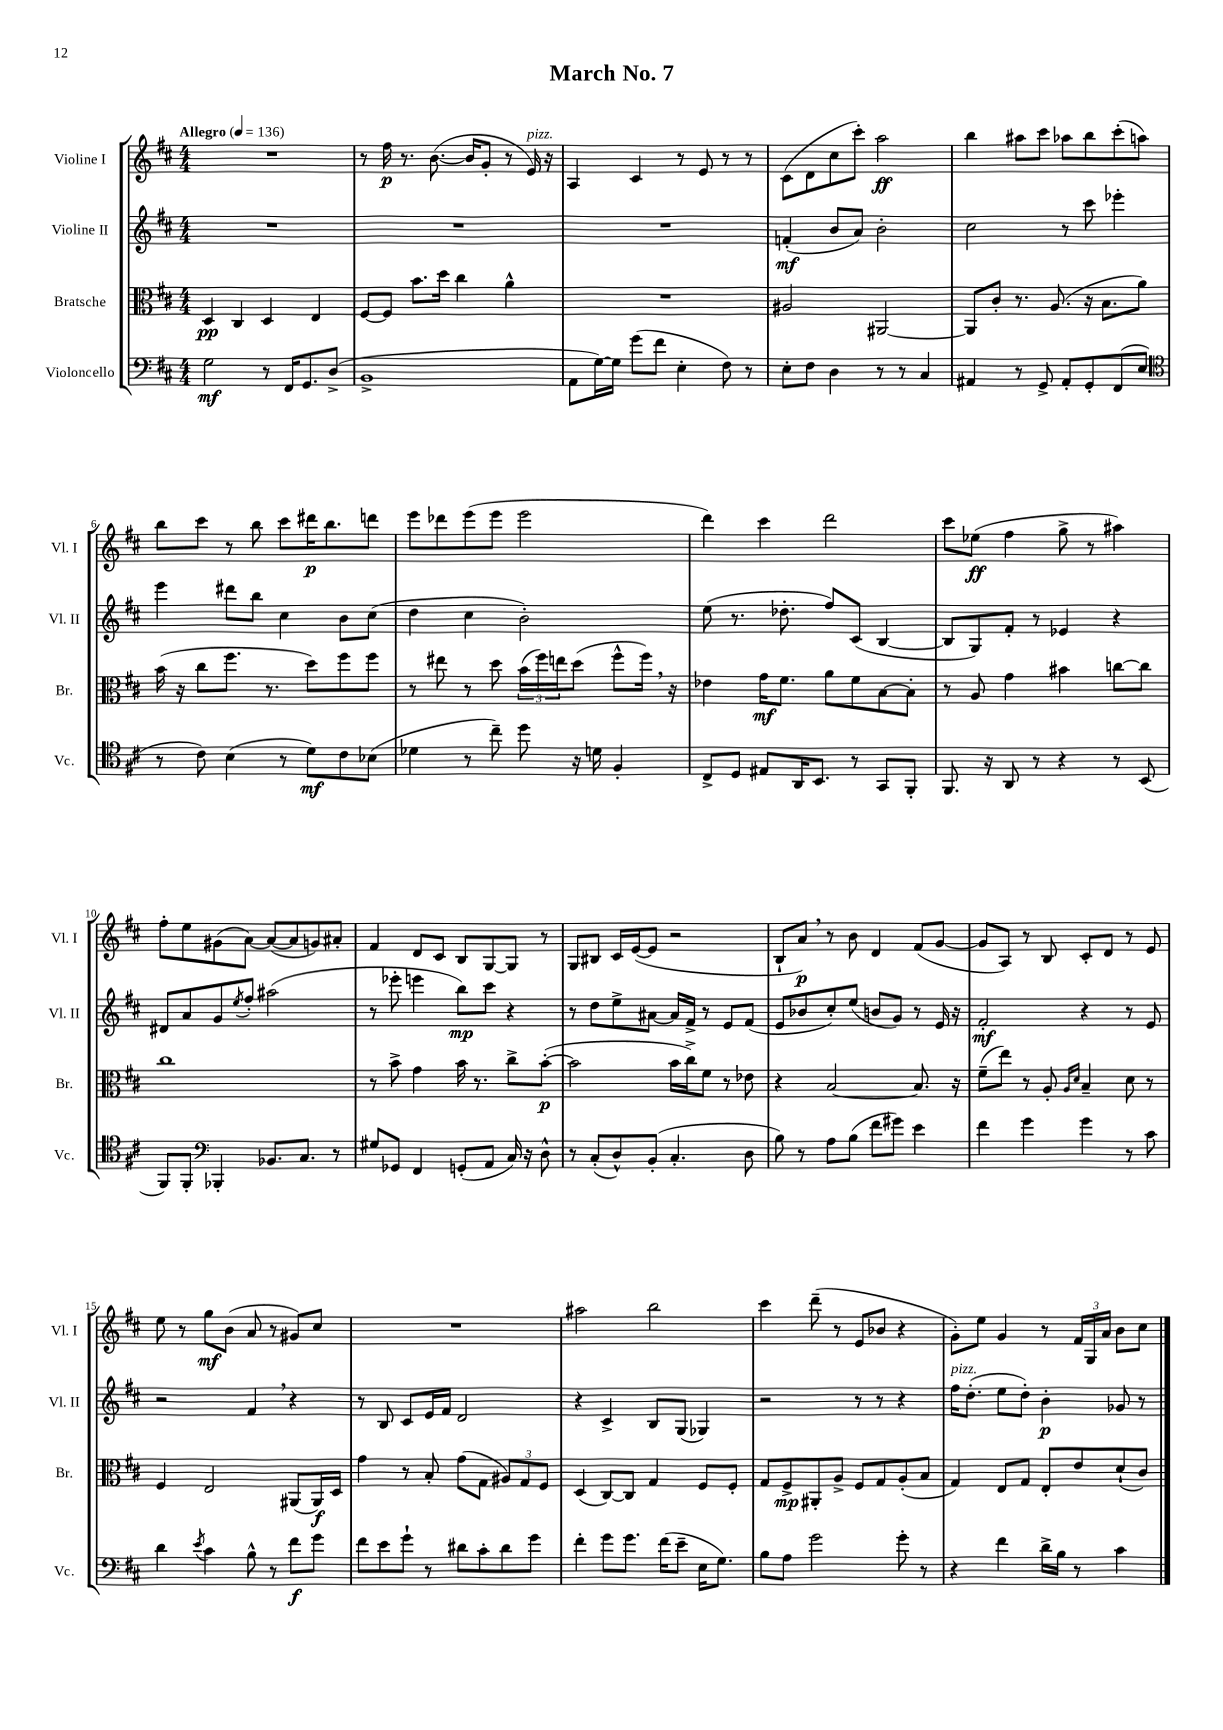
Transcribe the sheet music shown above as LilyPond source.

\header { title = "March No. 7" }
<<
\new StaffGroup <<
\new Staff = "s0" \with { instrumentName = "Violine I" shortInstrumentName = "Vl. I" } {
    \clef treble \key d \major \numericTimeSignature \time 4/4 \tempo "Allegro" 4 = 136
    R1 |
    r8 fis''16\p r8. b'8.~( b'16 g'8-. r8 e'16^\markup { \italic "pizz." }) r16 |
    a4 cis'4 r8 e'8 r8 r8 |
    cis'8( d'8 cis''8 cis'''8-.) a''2\ff |
    b''4 ais''8 cis'''8 aes''8 b''8 cis'''8-.( a''8) |
    b''8 cis'''8 r8 b''8 cis'''8 dis'''16\p b''8. d'''8 |
    e'''8 des'''8 e'''8( e'''8 e'''2 |
    d'''4) cis'''4 d'''2 |
    cis'''8 ees''8\ff( fis''4 g''8-> r8 ais''4) |
    fis''8-. e''8 gis'8( a'8~) a'8~( a'8 g'8) ais'8-. |
    fis'4 d'8 cis'8 b8 g8~ g8 r8 |
    g8 bis8 cis'16 e'16~( e'8 r2 |
    b8-! a'8\p) \breathe r8 b'8 d'4 fis'8( g'8~ |
    g'8 a8) r8 b8 cis'8-. d'8 r8 e'8 |
    e''8 r8 g''8\mf b'8( a'8 r8 gis'8) cis''8 |
    R1 |
    ais''2 b''2 |
    cis'''4 d'''8--( r8 e'8 bes'8 r4 |
    g'8-.) e''8 g'4 r8 \tuplet 3/2 { fis'16 g16 a'16 } b'8 cis''8 \bar "|." |
}
\new Staff = "s1" \with { instrumentName = "Violine II" shortInstrumentName = "Vl. II" } {
    \clef treble \key d \major \numericTimeSignature \time 4/4
    R1 |
    R1 |
    R1 |
    f'4-.\mf( b'8 a'8) b'2-. |
    cis''2 r8 cis'''8 ees'''4-. |
    e'''4 dis'''8 b''8 cis''4 b'8 cis''8( |
    d''4 cis''4 b'2-.) |
    e''8( r8. des''8.-. fis''8) cis'8( b4~ |
    b8 g8) fis'8-. r8 ees'4 r4 |
    dis'8 a'8 g'8 \acciaccatura { e''8 } fis''8-. ais''2( |
    r8 ees'''8-. e'''4 b''8\mp) cis'''8 r4 |
    r8 d''8 e''8-> ais'8~ ais'16 fis'16-> r8 e'8 fis'8( |
    e'8 bes'8 cis''8-.) e''8( b'8 g'8) r8 e'16 r16 |
    fis'2-.\mf r4 r8 e'8 |
    r2 fis'4 \breathe r4 |
    r8 b8 cis'8 e'16 fis'16 d'2 |
    r4 cis'4-> b8 g8( ges4) |
    r2 r8 r8 r4 |
    fis''16^\markup { \italic "pizz." } d''8.-.( e''8 d''8-.) b'4-.\p ges'8 r8 \bar "|." |
}
\new Staff = "s2" \with { instrumentName = "Bratsche" shortInstrumentName = "Br." } {
    \clef alto \key d \major \numericTimeSignature \time 4/4
    d4\pp cis4 d4 e4 |
    fis8~ fis8 b'8. d''16 cis''4 a'4-^ |
    R1 |
    ais2 ais,2~ |
    ais,8 cis'8-. r8. a8.( r16 b8. a'8) |
    b'16( r16 cis''8 fis''8. r8. d''8) fis''8 fis''8 |
    r8 eis''8 r8 d''8 \tuplet 3/2 { b'16( fis''16) e''16 } d''8( fis''8-^ fis''16) \breathe r16 |
    ees'4 g'16\mf fis'8. a'8 fis'8 b8~ b8-. |
    r8 a8 g'4 bis'4 c''8~ c''8 |
    cis''1 |
    r8 b'8-> g'4 b'16 r8. cis''8-> b'8~-.\p( |
    b'2 b'16 cis''16->) fis'8 r8 ees'8 |
    r4 b2~ b8. r16 |
    fis'8--( e''8) r8 a8-. \grace { a16 d'16 } b4-- d'8 r8 |
    fis4 e2 ais,8( ais,16\f) d16 |
    g'4 r8 b8-. g'8( g8 \tuplet 3/2 { ais8) g8 fis8 } |
    d4( cis8~) cis8 g4 fis8 fis8-. |
    g8 fis8->\mp ais,8-. a8-> fis8 g8 a8-.( b8 |
    g4) e8 g8 e8-. e'8 d'8-!( cis'8) \bar "|." |
}
\new Staff = "s3" \with { instrumentName = "Violoncello" shortInstrumentName = "Vc." } {
    \clef bass \key d \major \numericTimeSignature \time 4/4
    g2\mf r8 fis,16 g,8. d8->( |
    b,1-> |
    a,8 g16~) g16 g'8( fis'8 e4-. fis8) r8 |
    e8-. fis8 d4 r8 r8 cis4 |
    ais,4 r8 g,8-> ais,8-. g,8-. fis,8( e8 |
    \clef tenor r8 cis'8) b4( r8 d'8\mf) cis'8 bes8( |
    des'4 r8 cis''8--) d''8 r16 d'16 fis4-. |
    cis8-> d8 eis8 a,16 b,8. r8 g,8 fis,8-. |
    fis,8. r16 a,8 r8 r4 r8 b,8( |
    fis,8) fis,8-. \clef bass bes,,4-. bes,8. cis8. r8 |
    gis8 ges,8 fis,4 g,8-.( a,8 cis16) r16 d8-^ |
    r8 cis8-.( d8-^) b,8-.( cis4.-. d8 |
    b8) r8 a8 b8( fis'8 gis'8) e'4 |
    fis'4 g'4 g'4 r8 cis'8 |
    d'4 \acciaccatura { e'8 } cis'4 b8-^ r8 fis'8\f g'8 |
    fis'8 e'8 g'8-! r8 dis'8 cis'8-. dis'8 g'8 |
    fis'4-. g'8 g'8. fis'16( e'8-- e16 g8.) |
    b8 a8 g'2 g'8-. r8 |
    r4 fis'4 d'16-> b16 r8 cis'4 \bar "|." |
}
>>
>>
